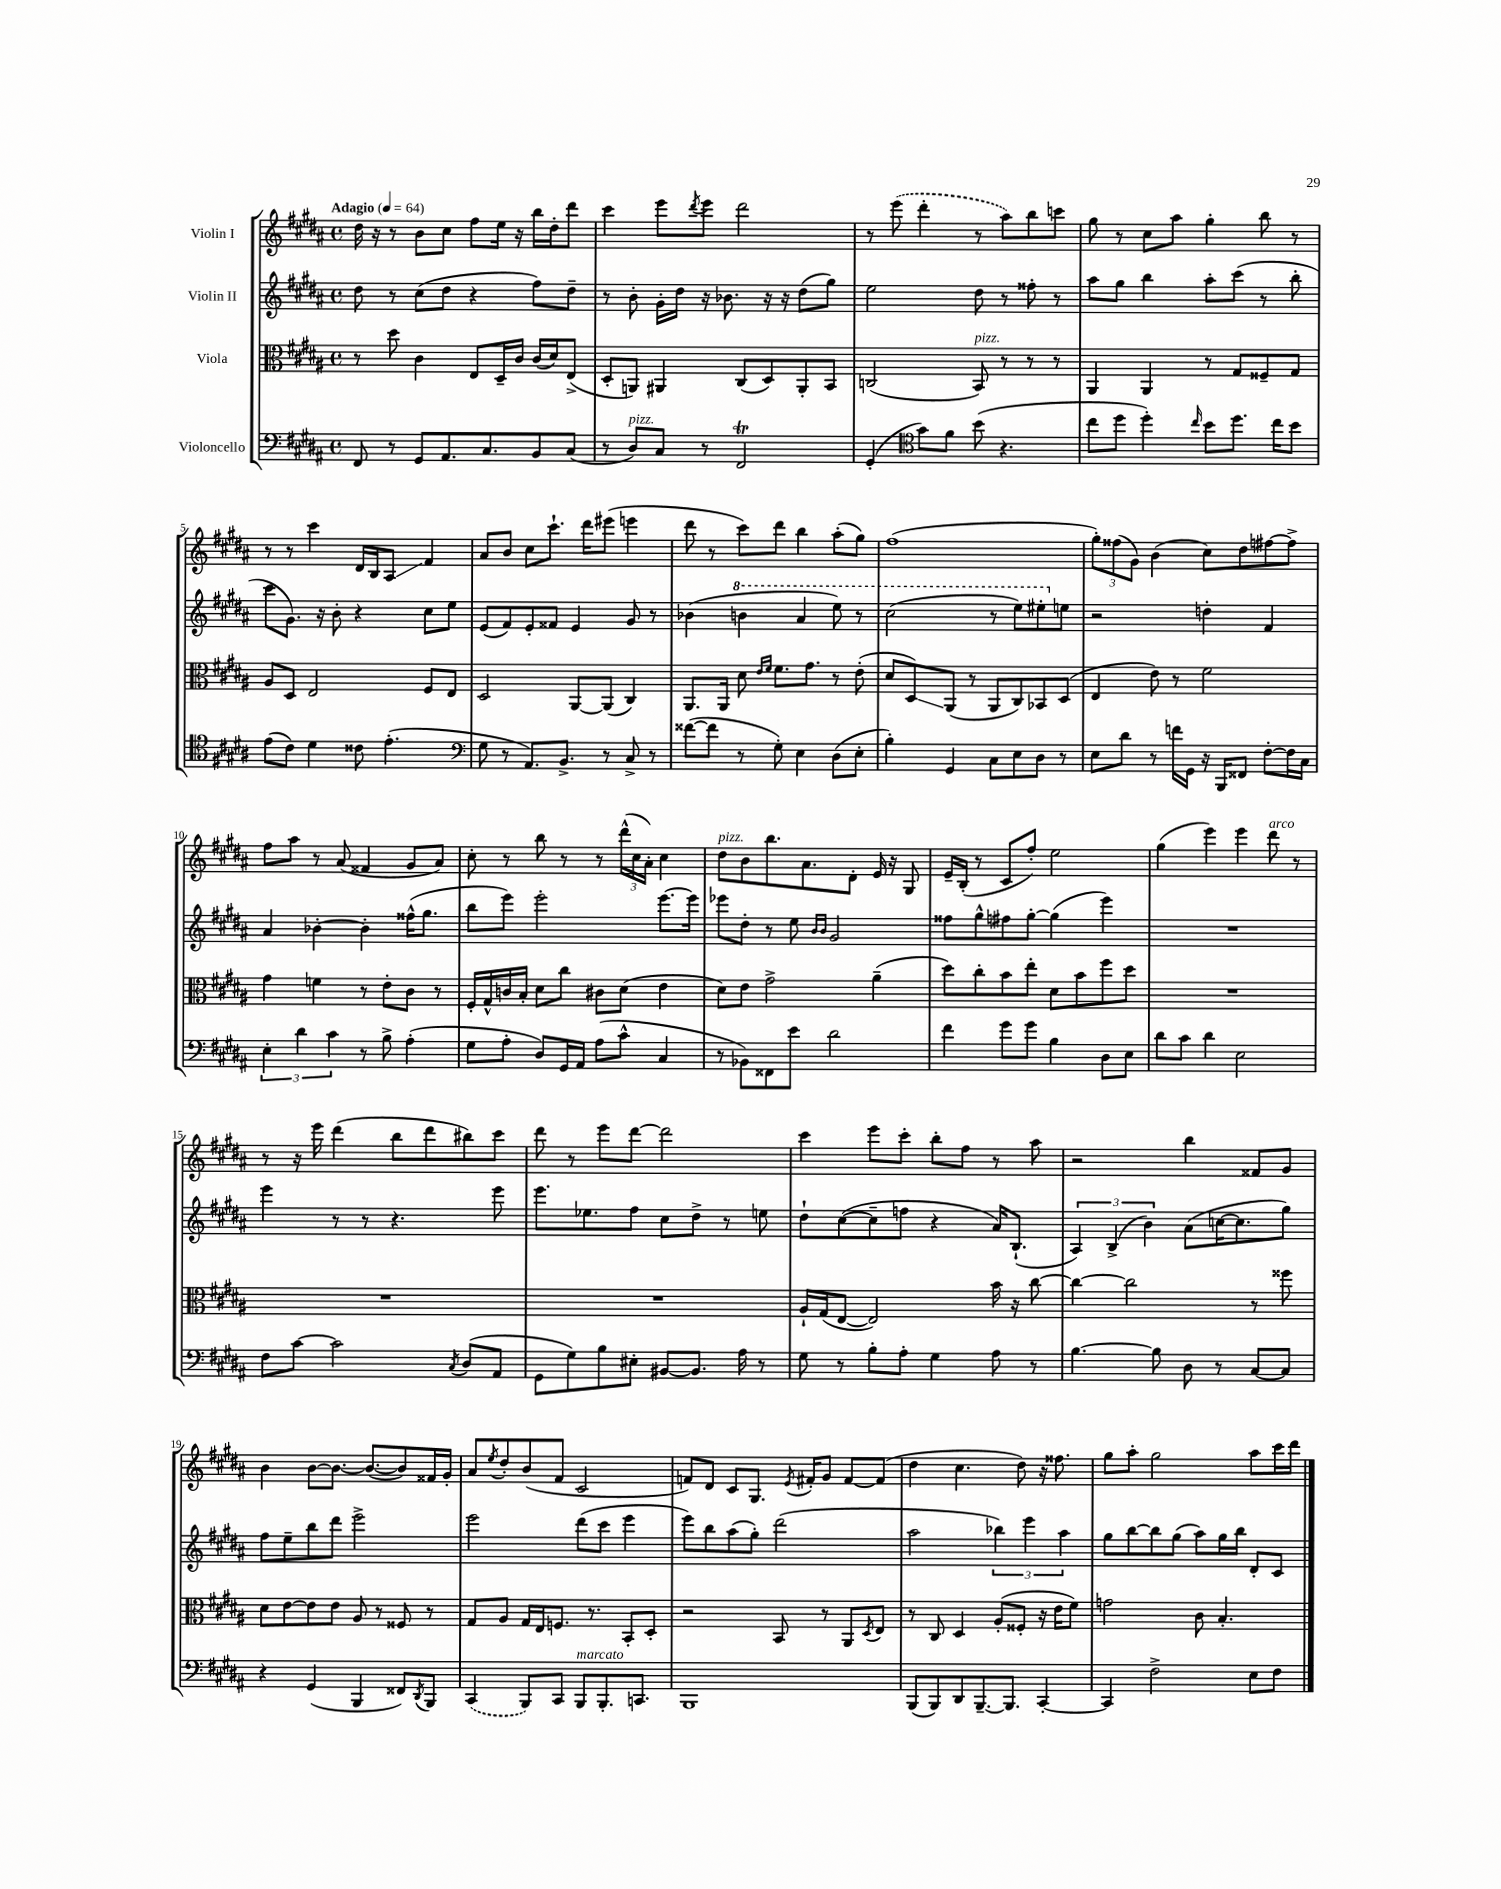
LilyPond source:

<<
\new StaffGroup <<
\new Staff = "s0" \with { instrumentName = "Violin I" } {
    \clef treble \key b \major \defaultTimeSignature \time 4/4 \tempo "Adagio" 4 = 64
    dis''16 r16 r8 b'8 cis''8 fis''8 e''16 r16 b''16 dis''16-. dis'''8 |
    cis'''4 e'''8 \acciaccatura { dis'''8 } e'''8 dis'''2 |
    r8 \once \slurDashed e'''8( dis'''4-. r8 ais''8) b''8 c'''8 |
    gis''8 r8 cis''8 ais''8 gis''4-. b''8 r8 |
    r8 r8 cis'''4 dis'16 b16 ais8\glissando fis'4 |
    ais'8 b'8 cis''8 cis'''8.-! dis'''16 eis'''8( e'''4 |
    dis'''8 r8 cis'''8) dis'''8 b''4 ais''8-.( gis''8) |
    fis''1( |
    \tuplet 3/2 { gis''8-.) fisis''8( gis'8) } b'4( cis''8) dis''8 fis''8~ fis''8-> |
    fis''8 ais''8 r8 ais'8( fisis'4 gis'8 ais'8) |
    cis''8-. r8 b''8 r8 r8 \tuplet 3/2 { dis'''16-^( cis''16 ais'16-.) } cis''4 |
    dis''8^\markup { \italic "pizz." } b'8 b''8. ais'8. dis'8-. e'16 r16 gis8 |
    e'16-- b16-.( r8 cis'8 fis''8-.) e''2 |
    gis''4( e'''4) e'''4 dis'''8^\markup { \italic "arco" } r8 |
    r8 r16 e'''16 dis'''4( b''8 dis'''8 bis''8) cis'''8 |
    dis'''8 r8 e'''8 dis'''8~ dis'''2 |
    cis'''4 e'''8 cis'''8-. b''8-. fis''8 r8 ais''8 |
    r2 b''4 fisis'8 gis'8 |
    b'4 b'8~ b'8.~ b'8.~( b'8) fisis'16 gis'16-. |
    ais'8 \acciaccatura { e''8 } dis''8-. b'8( fis'8 cis'2 |
    f'8) dis'8 cis'8 gis8. \acciaccatura { e'8 } fis'16-. gis'8 fis'8~ fis'8( |
    dis''4 cis''4. dis''8) r16 fisis''8. |
    gis''8 ais''8-. gis''2 ais''8 cis'''16 dis'''16 \bar "|." |
}
\new Staff = "s1" \with { instrumentName = "Violin II" } {
    \clef treble \key b \major \defaultTimeSignature \time 4/4
    dis''8 r8 cis''8( dis''8 r4 fis''8) dis''8-- |
    r8 b'8-. gis'16-. dis''16 r16 bes'8. r16 r16 dis''8( gis''8) |
    e''2 dis''8 r8 fisis''8-. r8 |
    ais''8 gis''8 b''4 ais''8-. cis'''8( r8 b''8-. |
    cis'''8 gis'8.) r16 b'8-. r4 cis''8 e''8 |
    e'8( fis'8) e'8-. fisis'8 e'4 gis'8 r8 |
    bes'4( \ottava #1 b''!4 ais''4 e'''8) r8 |
    cis'''2( r8 e'''8) eis'''8-. \ottava #0 e''!8 |
    r2 d''4-. fis'4 |
    ais'4 bes'4~-. bes'4-. fisis''16-^( gis''8. |
    b''8 e'''8) e'''2-. e'''8.~ e'''16 |
    ees'''8 dis''8-. r8 e''8 \grace { b'16 b'16 } gis'2 |
    fisis''8 gis''8-^ fis''8 gis''8~-. gis''4( e'''4) |
    R1 |
    e'''4 r8 r8 r4. e'''8 |
    e'''8. ees''8. fis''8 cis''8 dis''8-> r8 e''8 |
    dis''8-! cis''8~( cis''8-- f''8 r4 ais'16) b8.-!( |
    \tuplet 3/2 { ais4) b4->( b'4) } ais'8( c''16~ c''8. gis''8) |
    fis''8 e''8-- b''8 dis'''8 e'''2-> |
    e'''2 dis'''8( cis'''8 e'''4 |
    e'''8) b''8 ais''8( gis''8-.) dis'''2( |
    ais''2 \tuplet 3/2 { bes''4) e'''4 ais''4 } |
    gis''8 b''8~ b''8 gis''8( ais''8) gis''16 b''16 dis'8-. cis'8 \bar "|." |
}
\new Staff = "s2" \with { instrumentName = "Viola" } {
    \clef alto \key b \major \defaultTimeSignature \time 4/4
    r8 dis''8 cis'4 e8 dis16-- cis'16 cis'16( dis'16) e8->( |
    dis8-. a,8) ais,4 cis8( dis8) ais,8-. b,8 |
    c2( b,8^\markup { \italic "pizz." }) r8 r8 r8 |
    ais,4 ais,4 r8 gis8 fisis8-- gis8 |
    ais8 dis8 e2 fis8 e8 |
    dis2 ais,8~ ais,8( cis4) |
    ais,8. ais,16 dis'8 \grace { e'16 fis'16 } fis'8. gis'8. r8 e'8-.( |
    dis'8 dis8\glissando) ais,8( r8 ais,8 cis8) bes,8 dis8( |
    e4 e'8) r8 fis'2 |
    gis'4 f'4 r8 e'8-. cis'8 r8 |
    fis16-. gis16-^ c'16 b16-. dis'8 cis''8 cis'8 dis'8( e'4 |
    dis'8) e'8 gis'2-> ais'4--( |
    dis''8) cis''8-. b'8 e''8-. dis'8 b'8 fis''8 dis''8 |
    R1 |
    R1 |
    R1 |
    ais16-! gis16( e8~ e2) b'16 r16 cis''8~ |
    cis''4~ cis''2 r8 fisis''8 |
    dis'8 e'8~ e'8 e'8 ais8 r8 fisis8 r8 |
    gis8 ais8 gis16 e16 f8. r8. b,8-. dis8-. |
    r2 b,8 r8 ais,8 \acciaccatura { dis8 } e8 |
    r8 cis8 dis4 ais8-.( fisis8-. r16 e'16 fis'8) |
    g'2 cis'8 b4.-. \bar "|." |
}
\new Staff = "s3" \with { instrumentName = "Violoncello" } {
    \clef bass \key b \major \defaultTimeSignature \time 4/4
    fis,8 r8 gis,8 ais,8. cis8. b,8 cis8( |
    r8 dis8^\markup { \italic "pizz." }) cis8 r8 fis,2\trill |
    gis,4-.( \clef tenor gis'8) fis'8 b'8( r4. |
    cis''8 dis''8 dis''4-.) \grace { cis''16 } b'8 dis''8. cis''16 b'8 |
    e'8( cis'8) dis'4 cisis'8 e'4.-.( |
    \clef bass gis8 r8 ais,8.) b,8.-> r8 cis8-> r8 |
    fisis'8~( fisis'8 r8 gis8-.) e4 dis8( e8-. |
    b4-.) gis,4 cis8 e8 dis8 r8 |
    e8 dis'8 r8 f'16 gis,16 r16 b,,16 fisis,8 fis8~-. fis16 cis16 |
    \tuplet 3/2 { e4-. dis'4 cis'4 } r8 b8-> ais4-.( |
    gis8 ais8-. dis8) gis,16 ais,16 ais8( cis'8-^ cis4 |
    r8 bes,8) fisis,8 e'8 dis'2 |
    fis'4 gis'8 gis'8 b4 dis8 e8 |
    dis'8 cis'8 dis'4 e2 |
    fis8 cis'8~ cis'2 \acciaccatura { cis8 } dis8( ais,8 |
    gis,8 gis8) b8 eis8-. bis,8~ bis,8. ais16 r8 |
    gis8 r8 b8-. ais8-. gis4 ais8 r8 |
    b4.~ b8 dis8 r8 cis8~ cis8 |
    r4 gis,4( b,,4 fisis,8) \acciaccatura { dis,8 } b,,8 |
    \once \slurDashed cis,4( b,,8) cis,8 b,,8^\markup { \italic "marcato" } b,,8.-. c,8. |
    b,,1 |
    b,,8( b,,8) dis,8 b,,8.~-- b,,8. cis,4~-. |
    cis,4 fis2-> e8 fis8 \bar "|." |
}
>>
>>
